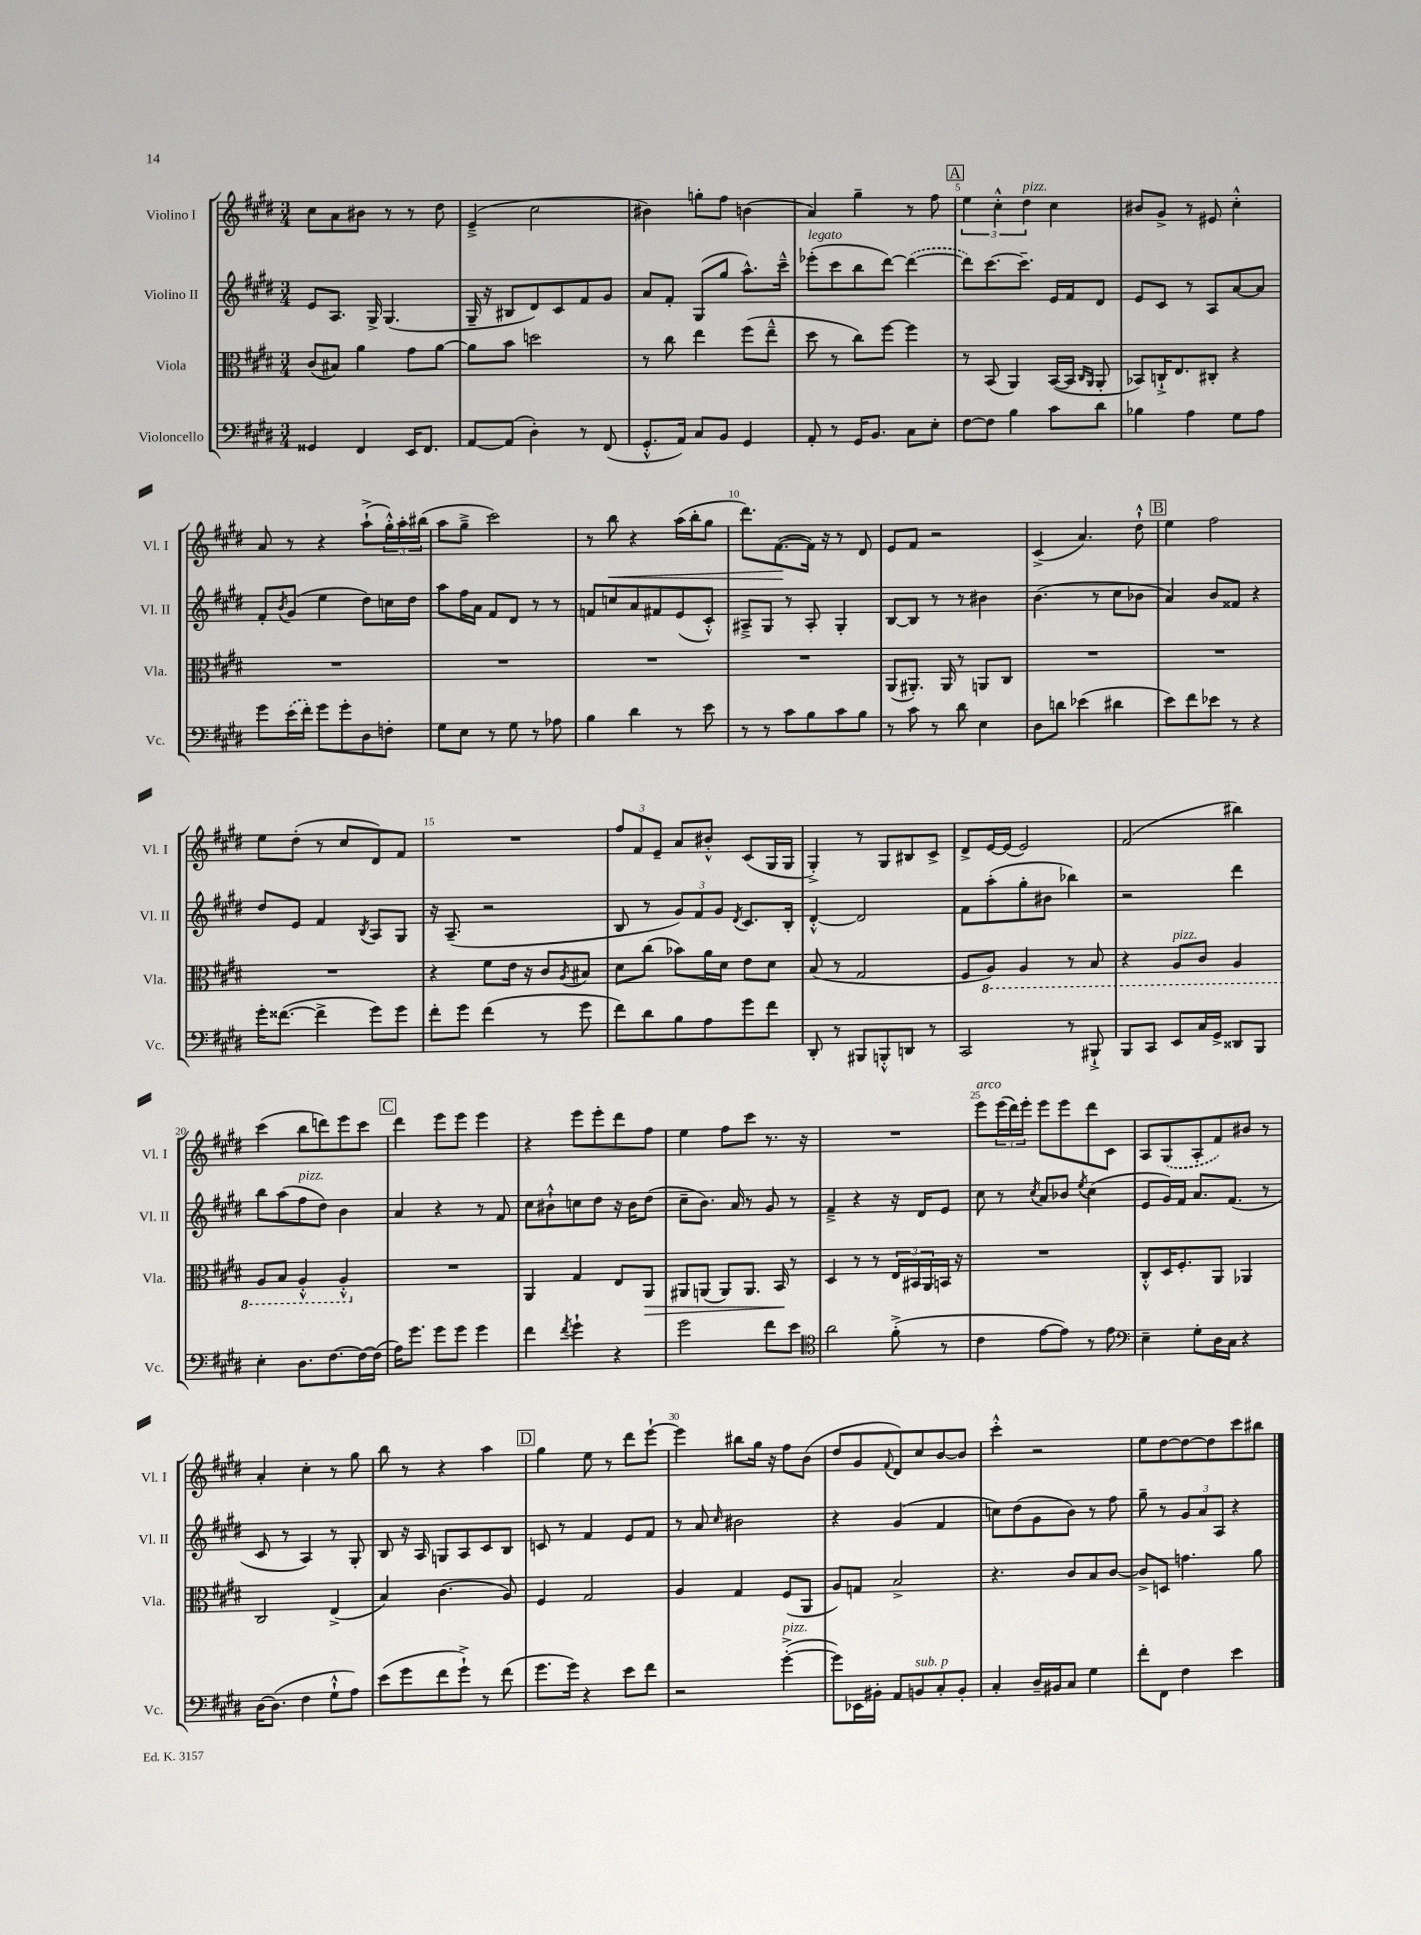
<<
\new StaffGroup <<
\new Staff = "s0" \with { instrumentName = "Violino I" shortInstrumentName = "Vl. I" } {
    \clef treble \key e \major \numericTimeSignature \time 3/4
    cis''8 a'8 bis'8 r8 r8 dis''8 |
    e'4--->( cis''2 |
    bis'4) g''8-. fis''8 b'4( |
    a'4) gis''4-- r8 fis''8 |
    \mark \markup { \box "A" } \tuplet 3/2 { e''4 cis''4-.-^ dis''4^\markup { \italic "pizz." } } cis''4 |
    bis'8 gis'8-> r8 eis'8 cis''4-.-^ |
    a'8 r8 r4 a''8-!->( \tuplet 3/2 { gis''16-.-^) a''16-. bis''16( } |
    a''8 gis''8---> cis'''2) |
    r8 b''8\< r4 a''16( b''16-. gis''8 |
    dis'''8.) fis'8.~\!( fis'16) r16 r8 dis'8 |
    e'8 fis'8 r2 |
    cis'4->( a'4.) dis''8-!-^ |
    \mark \markup { \box "B" } e''4 fis''2 |
    e''8 dis''8-.( r8 cis''8 dis'8) fis'8 |
    R2. |
    \tuplet 3/2 { fis''8 fis'8 e'8-- } a'8 bis'8-.-^ cis'8( gis16 gis16 |
    gis4-.->) r8 gis8 bis8 cis'8-> |
    dis'8-> e'16~ e'16( e'2) |
    fis'2( bis''4) |
    cis'''4( b''8 d'''8) e'''8 cis'''8 |
    \mark \markup { \box "C" } dis'''4 e'''8 e'''8 e'''4 |
    r4 e'''8 e'''8-. dis'''8 fis''8 |
    e''4 fis''8 cis'''8 r8. r16 |
    R2. |
    e'''8^\markup { \italic "arco" } \tuplet 3/2 { e'''16( dis'''16) e'''16-. } e'''8 e'''8 dis'''8 cis'8 |
    a8 \once \slurDashed gis8( a8-. fis'8) bis'8 r8 |
    a'4-. cis''4-. r8 gis''8 |
    b''8 r8 r4 a''4 |
    \mark \markup { \box "D" } gis''4 e''8 r8 dis'''8 e'''8~-! |
    e'''4 bis''8 gis''16 r16 fis''8 b'8( |
    dis''8 gis'8 \appoggiatura { fis'8 } dis'8) cis''8 b'8~ b'8 |
    cis'''4-.-^ r2 |
    e''8 dis''8~ dis''8~ dis''8 cis'''8 bis''8 \bar "|." |
}
\new Staff = "s1" \with { instrumentName = "Violino II" shortInstrumentName = "Vl. II" } {
    \clef treble \key e \major \numericTimeSignature \time 3/4
    e'8 a8. gis16-> gis4.( |
    gis16-- r16 bis8 dis'8) cis'8 fis'8 gis'8 |
    a'8 fis'8-. gis8( gis''8 a''8.-^) cis'''16---^ |
    ees'''8-.^\markup { \italic "legato" }( cis'''8 b''8 dis'''8~) \once \slurDashed dis'''4~( |
    \mark \markup { \box "A" } dis'''8) cis'''8.~ cis'''8.-- e'16 fis'16 dis'8 |
    e'8 cis'8 r8 a8 a'8~ a'8 |
    fis'8-. \acciaccatura { b'8 } gis'8( e''4 dis''8) c''16 dis''16 |
    a''8 fis''16 a'16 fis'8 dis'8 r8 r8 |
    f'8 c''8 a'8 fis'8 e'8( cis'8-.-^) |
    ais8---> gis8 r8 ais8-. gis4-. |
    b8~ b8 r8 r8 bis'4 |
    b'4.( r8 cis''8 bes'8 |
    \mark \markup { \box "B" } a'4) b'8 fisis'8 r4 |
    dis''8 e'8 fis'4 \acciaccatura { b8 } a8 gis8 |
    r16 a8.--( r2 |
    b8 r8 \tuplet 3/2 { gis'8) fis'8 gis'8 } \acciaccatura { dis'8 } cis'8. b16-. |
    dis'4~-.-^ dis'2 |
    fis'8 a''8-.( gis''8-. bis'8 bes''4) |
    r2 dis'''4 |
    b''8 a''8( fis''8^\markup { \italic "pizz." } dis''8) b'4 |
    \mark \markup { \box "C" } a'4 r4 r8 fis'8 |
    cis''8 bis'8-!-^ c''8 dis''8 r16 bis'16 dis''8( |
    cis''8-- b'8.) a'16 r8 gis'8 r8 |
    fis'4---> r4 r16 dis'16 e'8 |
    cis''8 r8 \acciaccatura { cis''8 } a'8 bes'8 \acciaccatura { e''8 } cis''4( |
    e'8 gis'16) fis'16 a'8. fis'8.( r8 |
    cis'8 r8 a4) r8 gis8-. |
    b8 r16 a16 g8 a8 cis'8 b8 |
    \mark \markup { \box "D" } c'8 r8 fis'4 e'8 fis'8 |
    r8 a'8 \grace { cis''16 } bis'2 |
    r4 gis'4( fis'4 |
    c''8) dis''8( gis'8 b'8) r8 fis''8 |
    gis''8-- r8 \tuplet 3/2 { gis'8 a'8 a8 } r4 \bar "|." |
}
\new Staff = "s2" \with { instrumentName = "Viola" shortInstrumentName = "Vla." } {
    \clef alto \key e \major \numericTimeSignature \time 3/4
    cis'8( bis8) a'4 gis'8 a'8~ |
    a'8 b'8 d''2 |
    r8 cis''8 e''4 fis''8( e''8---^ |
    dis''8 r8 cis''8) fis''8~ fis''4 |
    \mark \markup { \box "A" } r8 b,8( a,4) b,16~( b,16 \grace { cis16 a,16 } a,8-. |
    bes,8) c16-!-> e8. cis8-. r4 |
    R2. |
    R2. |
    R2. |
    R2. |
    a,8( ais,8.-.) ais,16 r8 a,8 cis8 |
    R2. |
    \mark \markup { \box "B" } R2. |
    R2. |
    r4 fis'8 e'16 r16 cis'8 \acciaccatura { a8 } bis8 |
    dis'8 cis''8( bes'8) a'16 dis'16 e'8 dis'8 |
    b8( r8 gis2 |
    fis8 \ottava #-1 a,8) a,4 r8 b,8 |
    r4 a,8^\markup { \italic "pizz." } cis8 a,4 |
    a,8 b,8 a,4-.-^ a,4-.-^ \ottava #0 |
    \mark \markup { \box "C" } R2. |
    a,4 gis4 e8 a,8\> |
    ais,8 a,8( a,8) a,8. b,16\! r8 |
    dis4 r8 r8 \tuplet 3/2 { e16 bis,16 a,16 } b,16 r16 |
    R2. |
    cis8-.-^ dis16 fis8.-. a,8 aes,4 |
    cis2 e4->( |
    b4) cis'4.( a8) |
    \mark \markup { \box "D" } fis4 gis2 |
    a4 gis4 fis8( a,8 |
    a8) g8 b2-> |
    r4. cis'8 b8 cis'8~ |
    cis'8-> d8 g'4. a'8 \bar "|." |
}
\new Staff = "s3" \with { instrumentName = "Violoncello" shortInstrumentName = "Vc." } {
    \clef bass \key e \major \numericTimeSignature \time 3/4
    gisis,4 fis,4 e,16 fis,8. |
    a,8~ a,8( dis4-.) r8 fis,8( |
    gis,8.-.-^ a,16) cis8 b,8 gis,4 |
    a,8-. r8 gis,16 b,8. cis8 e8-. |
    \mark \markup { \box "A" } fis8~ fis8 b4 cis'8 dis'8 |
    bes4 a4 gis8 a8 |
    gis'8 \once \slurDashed e'16( fis'16-.) gis'8 gis'8-. dis8 f8-. |
    gis8 e8 r8 gis8 r8 aes8 |
    b4 dis'4 r8 e'8 |
    r8 r8 cis'8 b8 cis'8 b8 |
    r8 cis'8 r8 dis'8 e4 |
    dis8 d'8 ees'4( dis'4 |
    \mark \markup { \box "B" } e'8) fis'8 ees'8 r8 r4 |
    gis'16-. fisis'8.~( fisis'4-> gis'8) gis'8 |
    fis'8-. gis'8 fis'4( r8 gis'8 |
    fis'8) dis'8 b8 a8 gis'8 fis'8 |
    dis,8-. r8 bis,,8 b,,8-.-^ d,8 r8 |
    cis,2 r8 bis,,8-!-> |
    b,,8 cis,8 e,8 cis16 gis,16-> disis,8 b,,8 |
    e4-. dis8. fis8.~ fis16~ fis16( |
    \mark \markup { \box "C" } a16) gis'8. gis'8 gis'8 gis'4 |
    fis'4 \acciaccatura { fis'8 } gis'4-! r4 |
    gis'2 fis'8 e'8 |
    \clef tenor a'2 fis'8-.->( r8 |
    cis'4 e'8~ e'8) r8 e'8 |
    \clef bass e4-- gis8-. dis16 cis16 r4 |
    dis16~ dis8.( fis4 gis8-!-^ a8) |
    e'8( gis'8 fis'8 gis'8-!->) r8 fis'8( |
    \mark \markup { \box "D" } gis'8. gis'16) r4 e'8 fis'8 |
    r2 gis'4~-.->^\markup { \italic "pizz." }( |
    gis'8) ees,16 bis,16-. a,8 b,8^\markup { \italic "sub. p" } cis8-. b,8-. |
    cis4-. dis16-- bis,16 cis8 gis4 |
    fis'8-. fis,8 fis4 e'4 \bar "|." |
}
>>
>>
\layout { \context { \Score \override BarNumber.break-visibility = ##(#f #t #t) barNumberVisibility = #(every-nth-bar-number-visible 5) } }
